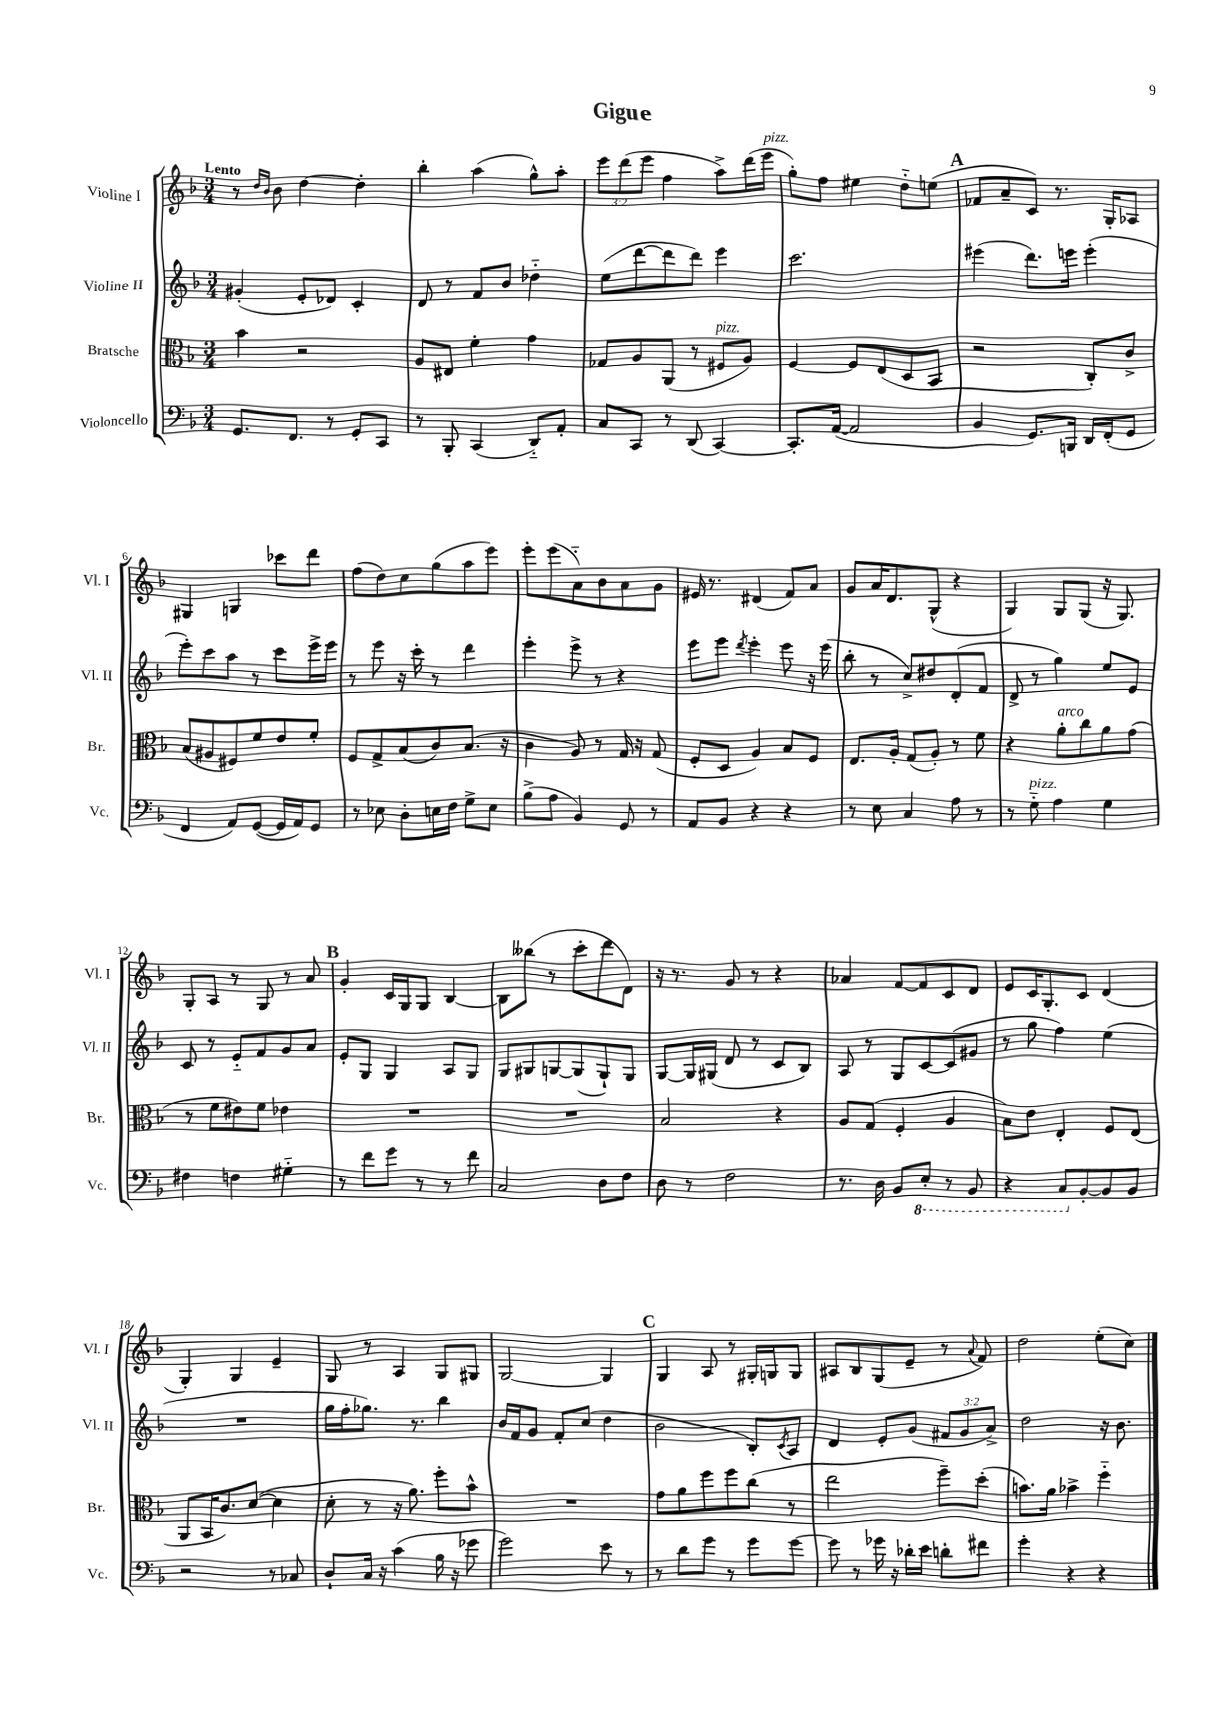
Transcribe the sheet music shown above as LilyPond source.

\header { title = "Gigue" }
<<
\new StaffGroup <<
\new Staff = "s0" \with { instrumentName = "Violine I" shortInstrumentName = "Vl. I" } {
    \clef treble \key f \major \numericTimeSignature \time 3/4 \override Staff.TupletNumber.text = #tuplet-number::calc-fraction-text \tempo "Lento"
    r8 \grace { d''16 bes'16 } bes'8 d''4~ d''4-. |
    bes''4-. a''4( g''8-^) a''8-. |
    \tuplet 3/2 { e'''8 d'''8( e'''8 } f''4 a''8->) d'''16( e'''16^\markup { \italic "pizz." } |
    g''8-.) f''8 eis''4 d''8-_ e''8( |
    \mark \markup { \bold "A" } fes'8 a'8-- c'8) r8. g16-. aes8 |
    gis4 g4 ces'''8 d'''8 |
    f''8( d''8) c''8 g''8( a''8 e'''8) |
    e'''8-. e'''8( a'8-_) bes'8 a'8 g'8 |
    eis'16 r8. dis'4( f'8) a'8 |
    g'8 a'16 d'8. g8-^( r4 |
    g4) g8 g8( r16 g8.) |
    g8-. a8 r8 g8 r8 a'8 |
    \mark \markup { \bold "B" } g'4-. c'16 g16 g8 bes4~ |
    bes8 beses''8( r8 c'''8-. d'''8 d'8) |
    r16 r8. g'8 r8 r4 |
    aes'4 f'8~ f'8 c'8 d'8 |
    e'8 c'16 g8.-. c'8 d'4( |
    g4-.) g4 e'4-- |
    g8 r8 a4 g8 gis8 |
    g2~ g4 |
    \mark \markup { \bold "C" } g4 a8 r8 gis16-. g16 g8 |
    ais8 bes8 g8( e'8-- r8 \appoggiatura { a'8 } f'8) |
    d''2 e''8-.( c''8) \bar "|." |
}
\new Staff = "s1" \with { instrumentName = "Violine II" shortInstrumentName = "Vl. II" } {
    \clef treble \key f \major \numericTimeSignature \time 3/4 \override Staff.TupletNumber.text = #tuplet-number::calc-fraction-text
    gis'4-.( e'8-. des'8) c'4-. |
    d'8 r8 f'8 bes'8 des''4-_ |
    e''8( d'''8~ d'''8 d'''8) e'''4 |
    c'''2. |
    \mark \markup { \bold "A" } eis'''4( d'''8.) e'''16 e'''4-.( |
    e'''8-.) c'''8 a''8 r8 c'''8 e'''16-> e'''16 |
    r8 e'''8 r16 c'''16-. r8 d'''4 |
    e'''4-. e'''8-> r8 r4 |
    e'''8 e'''8 \acciaccatura { d'''8 } e'''4-. e'''8 r16 e'''16( |
    bes''8-. r8 c''8->) dis''8 d'8-.( f'8 |
    d'8-> r8 g''4) e''8 e'8 |
    c'8 r8 e'8-_ f'8 g'8 a'8 |
    \mark \markup { \bold "B" } e'8-. g8 g4 a8 g8 |
    g8 gis8 g8~ g8( g8-!) g8 |
    g8~ g16 gis16( d'8 r8 c'8 bes8) |
    a8 r8 g8 c'8~ c'8( gis'8 |
    r8 g''8 f''4) e''4( |
    R2. |
    g''16 f''16-. ges''8.) r8. bes''4 |
    bes'16 f'16 g'8 f'8-. c''8( d''4 |
    \mark \markup { \bold "C" } bes'2 bes8-.) \acciaccatura { c'8 } a8 |
    d'4 e'8-. g'8( \tuplet 3/2 { fis'8 g'8 a'8->) } |
    d''2 r16 bes'8. \bar "|." |
}
\new Staff = "s2" \with { instrumentName = "Bratsche" shortInstrumentName = "Br." } {
    \clef alto \key f \major \numericTimeSignature \time 3/4
    bes'4 r2 |
    a8 eis8 f'4-. g'4 |
    ges8 a8 a,8( r8 fis8^\markup { \italic "pizz." } a8) |
    f4~ f8 e8( d8 bes,8 |
    \mark \markup { \bold "A" } r2 c8-.) c'8-> |
    bes8( ais8 fis8) f'8 e'8 f'8-. |
    f8 g8-> bes8( c'8) bes8.( r16 |
    c'4 a8) r8 g16 r16 g8( |
    f8-. d8 a4) bes8 f8 |
    e8. a16-. g8( a8-.) r8 f'8 |
    r4 a'8-.^\markup { \italic "arco" } c''8 a'8 g'8( |
    r8 f'8 eis'8) f'8 ees'4 |
    \mark \markup { \bold "B" } R2. |
    R2. |
    bes2 r4 |
    a8 g8( f4-. a4 |
    bes8) e'8 e4-. f8 e8( |
    a,8 bes,16 c'8.) d'8~( d'4 |
    d'8-. r8 r16 a'8.) f''8-. bes'8-^ |
    R2. |
    \mark \markup { \bold "C" } g'8 a'8 f''8 f''8 c''8( r8 |
    e''2 f''8--) d''8-.( |
    b'8.) a'16 bes'4-> f''4-_ \bar "|." |
}
\new Staff = "s3" \with { instrumentName = "Violoncello" shortInstrumentName = "Vc." } {
    \clef bass \key f \major \numericTimeSignature \time 3/4
    g,8. f,8. r8 g,8-. c,8 |
    r8 bes,,8-. c,4( d,8-_) a,8-. |
    c8 c,8 r8 d,8( c,4~) |
    c,8.-. a,16~( a,2 |
    \mark \markup { \bold "A" } bes,4 g,8.) b,,16 d,16 f,16-.( g,8 |
    f,4 a,8) g,8~( g,16 a,16) g,8 |
    r8 ees8 d8-. e16 f16 g8-> e8 |
    bes8->( a8 bes,4) g,8 r8 |
    a,8 bes,8 r4 r4 |
    r8 e8 c4 a8 r8 |
    r8 g8-_^\markup { \italic "pizz." } a4 g4 |
    fis4 f4 gis4-_ |
    \mark \markup { \bold "B" } r8 f'8 g'8 r8 r8 f'8 |
    c2 d8 f8 |
    d8 r8 f2 |
    r8. d16 bes,8 \ottava #-1 e,8-. r8 bes,,8 |
    r4 c,8 \ottava #0 bes,8~-. bes,8 bes,8 |
    r2 r8 ces8 |
    d8-! c16 r16 c'4( bes16 r16 ges'8 |
    g'2) e'8 r8 |
    \mark \markup { \bold "C" } r8 d'8 g'8 r8 g'8 g'8~ |
    g'8 r8 ges'16 r16 des'16-. e'16 d'8-. fis'8 |
    g'4-. r4 r4 \bar "|." |
}
>>
>>
